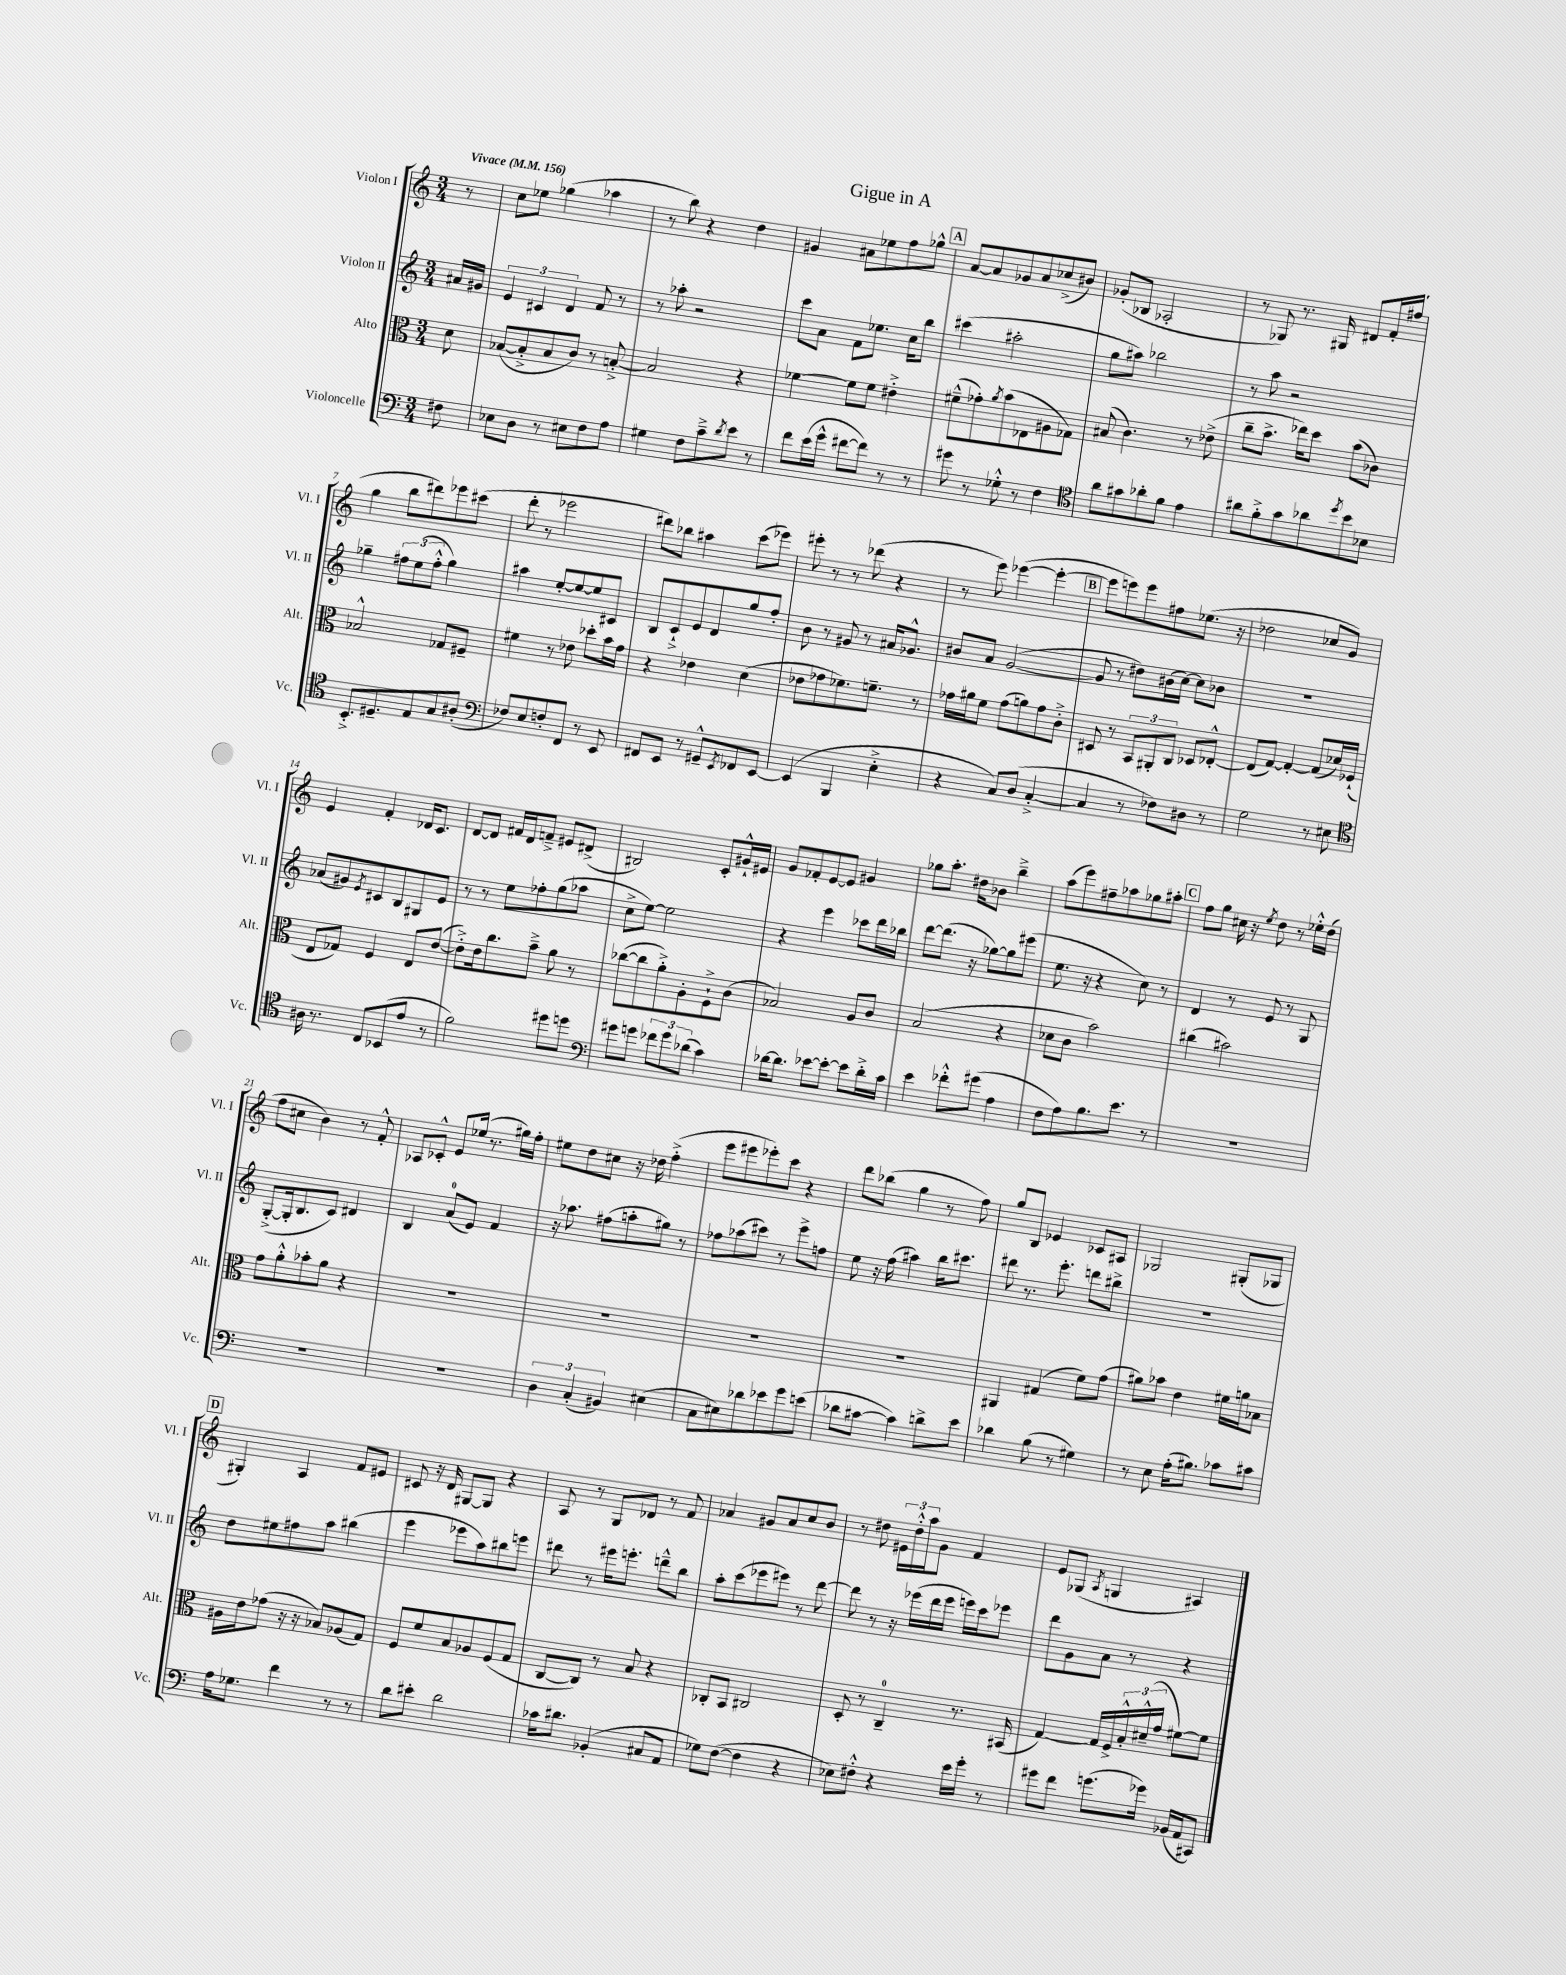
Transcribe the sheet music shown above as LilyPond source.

\header { title = "Gigue in A" }
<<
\new StaffGroup <<
\new Staff = "s0" \with { instrumentName = "Violon I" shortInstrumentName = "Vl. I" } {
    \clef treble \key c \major \numericTimeSignature \time 3/4 \partial 8 \tempo "Vivace" 4 = 156
    r8 |
    c''8 ees''8 ges''4( aes''4 |
    r8 b''8) r4 d''4 |
    gis'4 ais'8 ees''8 f''8 ges''8-^ |
    \mark \markup { \box "A" } a'8~ a'8 ges'8 a'8 ces''8->( bis'8) |
    ges'8-.( bes8 aes2-. |
    r8 ges8) r8. gis16 dis'8 f'16-. fis''16( |
    g''4 b''8 dis'''8) ees'''8 cis'''8( |
    d'''8-. r8 ees'''2 |
    dis'''8) bes''8 ais''4 c'''8( ees'''8) |
    eis'''8-. r8 r8 des'''8( r4 |
    r8 e'''8) ees'''4~( ees'''4~-. |
    \mark \markup { \box "B" } ees'''8 e'''8) e'''8 fis''8 ees''8.( r16 |
    des''2 ces''8 g'8) |
    e'4 f'4-. des'16 c'8. |
    d'8~ d'8 fis'16 d'16 f'8---> eis'8 dis'8->( |
    bis2) c'8-. gis'16-!-^ eis'16 |
    g'8 fes'8-. e'8~ e'8 gis'4 |
    ges''8 a''8.-. dis''16 bes'8 b''4---> |
    a''8( e'''8) fis''8-- aes''8 ges''8 ais''8-. |
    \mark \markup { \box "C" } f''8 g''8 cis''16 r16 \acciaccatura { e''8 } d''8 r8 ees''16-.-^ d''16( |
    f''8 cis''8 b'4) r8 f'8-.-^ |
    aes8 ces'8-.-^ e'8 ees''16( r8. gis''16) f''16-. |
    eis''8 d''8 cis''8 r16 des''16 f''4-.->( |
    e'''8 eis'''8 ees'''8-.) c'''8 r4 |
    d'''8 bes''8( g''4 r8 f''8) |
    g''8 b8 ees'4 ces'8 ais8 |
    ges2 gis8-.( ges8 |
    \mark \markup { \box "D" } gis4-.) a4 f'8 eis'8 |
    cis'8 r16 d'16 gis8~ gis8 r4 |
    a8 r8 g8 des'8 r8 f'8 |
    aes'4 gis'8 aes'8 c''8 b'8 |
    r8 dis''8 \tuplet 3/2 { eis'16 dis''16-.-^ a''16 } g'8 f'4 |
    e'8 ges8( \acciaccatura { a8 } g4 ais4) \bar "|." |
}
\new Staff = "s1" \with { instrumentName = "Violon II" shortInstrumentName = "Vl. II" } {
    \clef treble \key c \major \numericTimeSignature \time 3/4 \partial 8
    ais'16 gis'16 |
    \tuplet 3/2 { e'4 cis'4 d'4 } f'8 r8 |
    r8 aes''8-. r2 |
    c'''8 a'8 f'8 ees''8. c''16 b''8 |
    \mark \markup { \box "A" } cis'''4( ais''2-. |
    g''8 ais''8) bes''2 |
    r8 a''8 r2 |
    ges''4-- \tuplet 3/2 { fis''8 e''8( fis''8-.-^ } ges''4) |
    ais''4 e''8~-. e''8~ e''8 cis'8 |
    b8 c'8-!-> e'8 d'8 g''8 f''8-. |
    b'8 r8 gis'8 r8 ais'16 ges'8.-^ |
    bis'8 a'8 g'2~( |
    \mark \markup { \box "B" } g'8 r8 dis''8) bis'16( c''16~) c''8 bes'8 |
    R2. |
    aes'8( gis'8) \acciaccatura { e'8 } cis'8 b8 gis8 e'8 |
    r8 r8 e''8 fes''8-. g''8( aes''8 |
    c''8-> e''8~) e''2 |
    r4 e'''4 ces'''8 d'''16 bes''16 |
    d'''8~ d'''8.( r16 ges''8~) ges''8 eis'''8( |
    e''8. r16 r4 c''8) r8 |
    \mark \markup { \box "C" } d'4 r8 e'8 r8 g8 |
    g8~-.->( g16-. b8. c'8) dis'4 |
    b4 a'8-0( e'8) f'4 |
    r16 aes''8. fis''8( a''8-. gis''8) r8 |
    fes''8 aes''8( cis'''8) r8 e'''8-> f''8 |
    e''8 r16 f''16( ais''4) b''16 cis'''8. |
    dis'''8 r8. e'''8.-. d'''8 bis''8-> |
    R2. |
    \mark \markup { \box "D" } d''8 eis''8 fis''8 a''8 bis''4( |
    e'''4 ees'''8 a''8) bis''8 e'''8 |
    dis'''8 r8 eis'''16 e'''8.-. d'''8---^ b''8 |
    a''8-. c'''8( ees'''8 eis'''8) r8 d'''8~ |
    d'''8 r8 r16 ees'''16( d'''16 ees'''16 e'''16) c'''16 ees'''8 |
    d'''8 g'8 a'8 r8 r4 \bar "|." |
}
\new Staff = "s2" \with { instrumentName = "Alto" shortInstrumentName = "Alt." } {
    \clef alto \key c \major \numericTimeSignature \time 3/4 \partial 8
    d'8 |
    bes8~( bes8-.-> bes8 c'8) r8 b8~-.-> |
    b2 r4 |
    fes'4~ fes'8 fes'8 eis'4-.-> |
    \mark \markup { \box "A" } fis'8---^( ges'8-.) \acciaccatura { a'8 } b'8( ees8 ais8 ges8) |
    bis8( c'4.) r8 ees'8->( |
    c''8-- b'8.-> ees''16) d''8 b'8( ces'8) |
    bes2-^ ges8 fis8-- |
    fis'4 r8 ees'8 des''8-. b'16 g'16 |
    r4 ees'4 d'4( |
    ees'8 ges'8 fes'8.) f'8.-- r8 |
    ges'16 ais'16 f'8 ges'8( a'8) ges'8 c'8-.-> |
    \mark \markup { \box "B" } dis8 r8 \tuplet 3/2 { b,8 ais,8-. c8 } des8 ees8~-.-^ |
    ees8( g8~) g4~-. g8( des'16) fes16-!( |
    e8 ges8) f4 e8 e'8~( |
    e'8-.->) e'16 c''8. b'8---> a'8 r8 |
    ces''8~( ces''8 a'8-.->) a8-. f8-!-> c'8( |
    bes2) a8 c'8 |
    b2( r4 |
    des'8 c'8 b'2) |
    \mark \markup { \box "C" } cis''4( bis'2) |
    g'8 a'8-.-^ bes'8-. a'8 r4 |
    R2. |
    R2. |
    R2. |
    R2. |
    ais,4 gis4( f'8) g'8( |
    ais'8) bes'8 e'4 fis'16 a'16 bes8 |
    \mark \markup { \box "D" } ais16 e'16 ges'8( r16 r16 bes8) aes8( g8) |
    f8 f'8 b8 aes8 f8( g8 |
    c8~ c8) r8 b8 r4 |
    ces8-. b,8 cis2 |
    d8-. r8 c4-0-- r8. bis,16( |
    g4~) g16 f16-> \tuplet 3/2 { b16-.-^ dis'16---^( g'16 } fis'8~) fis'8 \bar "|." |
}
\new Staff = "s3" \with { instrumentName = "Violoncelle" shortInstrumentName = "Vc." } {
    \clef bass \key c \major \numericTimeSignature \time 3/4 \partial 8
    fis8 |
    ees8 d8 r8 eis8 f8 a8 |
    gis4 f8 c'8---> \acciaccatura { d'8 } e'8 r8 |
    f'8 e'16( g'16-^ fis'8~ fis'8) r8 r8 |
    \mark \markup { \box "A" } gis'8 r8 ges8-.-^ r8 f4 |
    \clef tenor a'8 gis'8 aes'8-. f'8 e'4 |
    ais'8 f'8-.-> g'8 aes'8 \acciaccatura { d''8 } b'8 bes8 |
    b,8.-.-> dis8.-- e8 g8 ais8-.( |
    \clef bass fes8) e8 f8-. f,8 r8 e,8 |
    fis,8 e,8 r8 gis,8---^ \acciaccatura { e,8 } fes,8 e,8~ |
    e,4( b,,4 e4-.-> |
    r4 c8) d8( c4~-.-> |
    \mark \markup { \box "B" } c4 r8 fes8) dis8 r8 |
    g2 r8 eis8 |
    \clef tenor ais16 r8. c8 bes,8( e'8 r8 |
    f'2) dis''8 d''8 |
    \clef bass gis'8 g'8 \tuplet 3/2 { fes'8 g'8 des'8( } c'4) |
    des'16~ des'8. ees'8~ ees'8~-. ees'8 des'16-.-> c'16 |
    e'4 fes'8-.-^ gis'8( a4 |
    f8 a8) b8. e'8. r8 |
    \mark \markup { \box "C" } R2. |
    R2. |
    R2. |
    \tuplet 3/2 { d4 c4-.( bis,4) } eis4( |
    c8 eis8) des'8 ees'8 g'8 e'8( |
    des'8 cis'8~ cis'4) d'8-> e'8 |
    des'4 b8( r8 gis4) |
    r8 e8 a16-.( bis8.) ces'8 cis'8 |
    \mark \markup { \box "D" } a16 ges8. f'4 r8 r8 |
    d'8 eis'8-. d'2 |
    ces'16 dis'8. bes,4-.( cis8 a,8 |
    ges8) f8~( f4 r4 |
    ees8) fis8-.-^ r4 e'16 g'16-. r8 |
    gis'8 f'8 g'8.( ges'16) bes,16( a,16 cis,8) \bar "|." |
}
>>
>>
